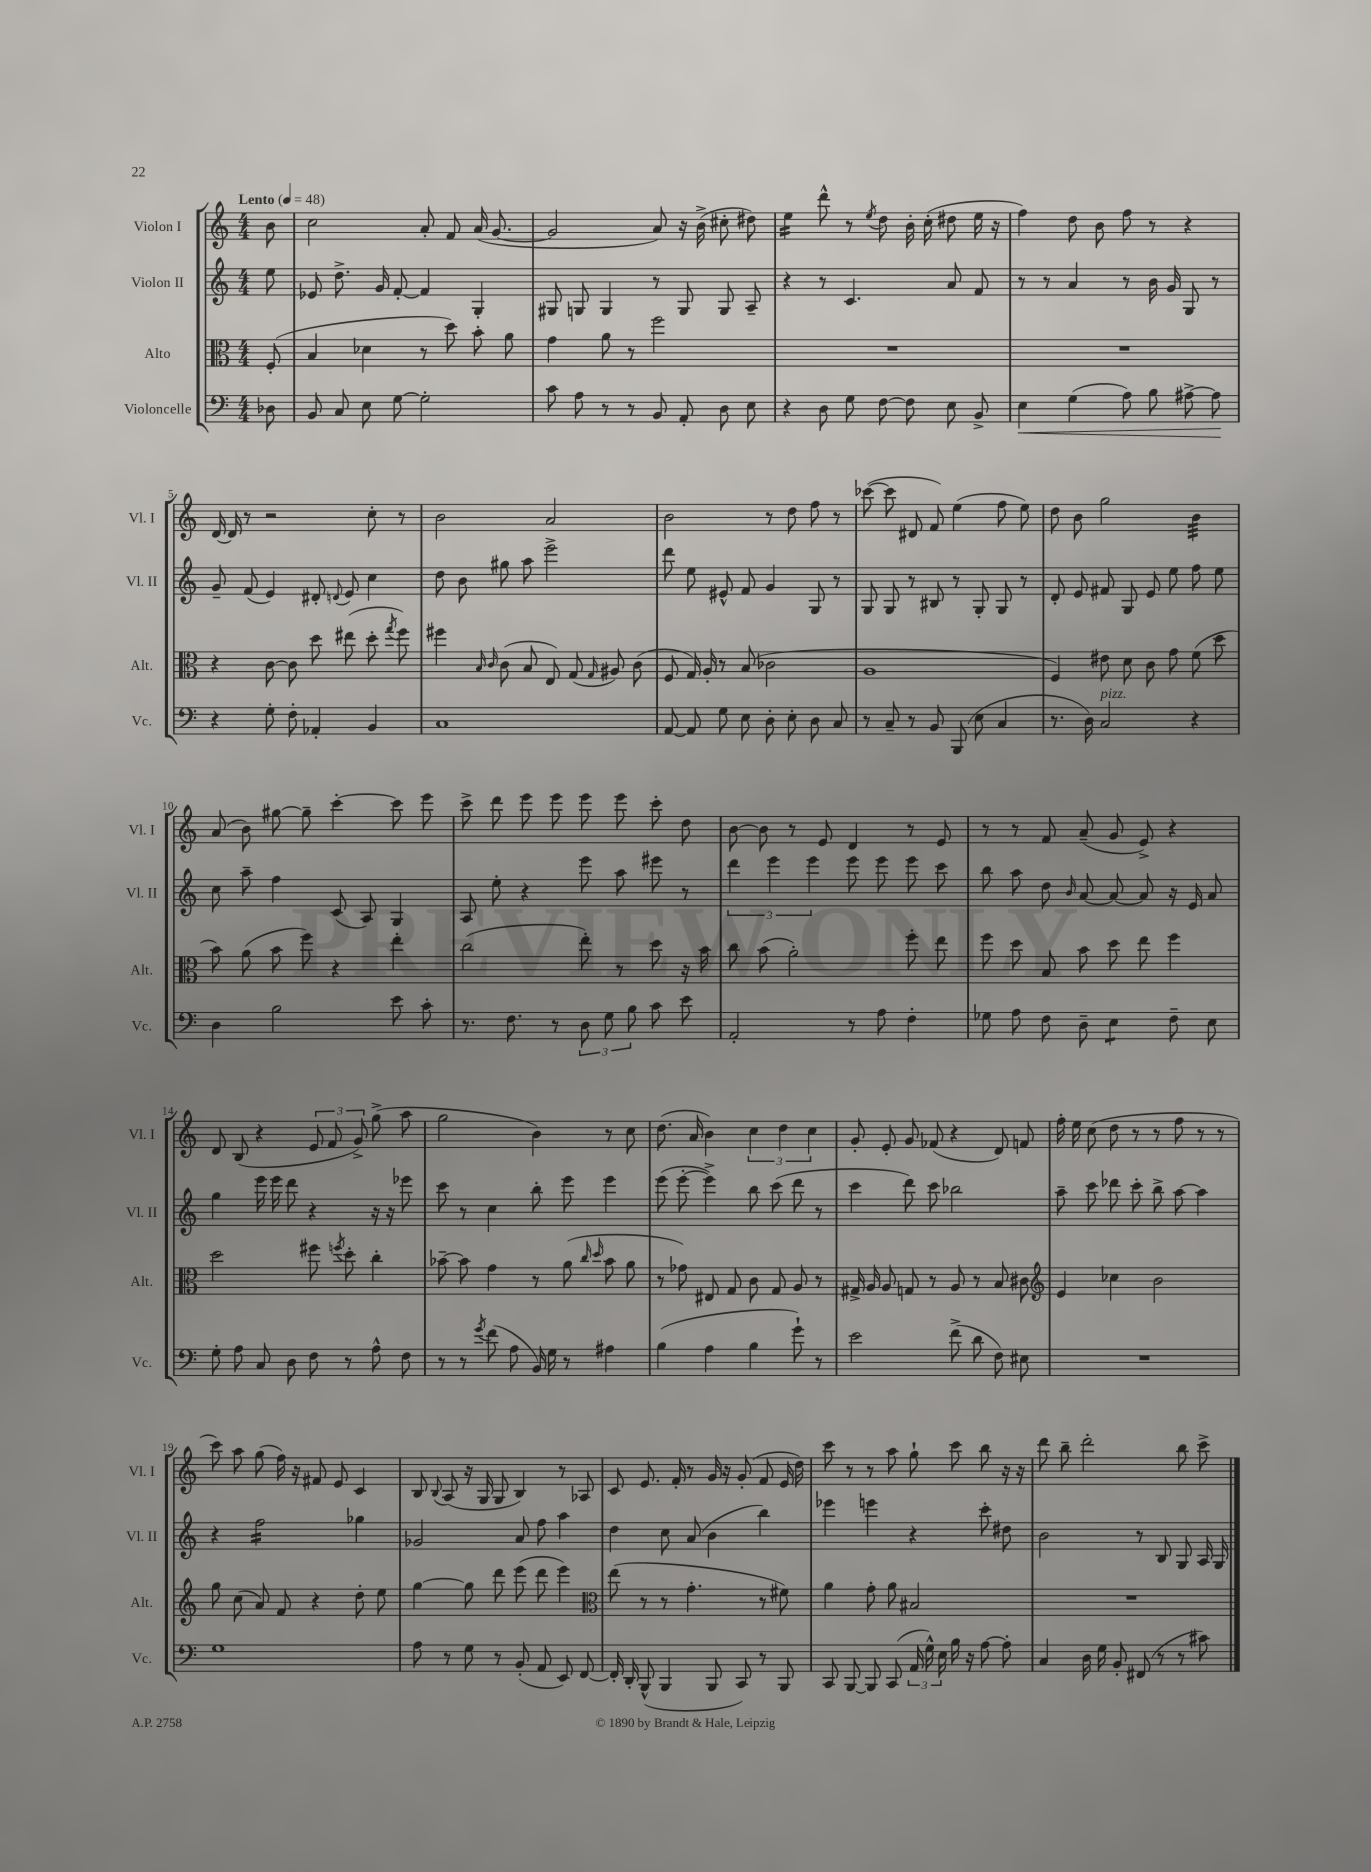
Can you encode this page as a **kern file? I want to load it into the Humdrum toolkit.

**kern	**dynam	**kern	**kern	**kern
*part4	*part4	*part3	*part2	*part1
*staff4	*staff4	*staff3	*staff2	*staff1
*I"Violoncelle	*	*I"Alto	*I"Violon II	*I"Violon I
*I'Vc.	*	*I'Alt.	*I'Vl. II	*I'Vl. I
*clefF4	*	*clefC3	*clefG2	*clefG2
*k[]	*	*k[]	*k[]	*k[]
*M4/4	*	*M4/4	*M4/4	*M4/4
*MM48	*	*MM48	*MM48	*MM48
=	=	=	=	=
!	!	!	!	!LO:TX:a:B:t=Lento
8D-X\	.	(8F'/	8ee\	8b\
=1	=1	=1	=1	=1
8BB/	.	4B/	8e-X/	2cc\
8C/	.	.	8.dd^\	.
8E\	.	4d-X\	.	.
.	.	.	16g/	.
[8G\	.	.	[8f'/	.
2G'\]	.	8r	4f/]	8a'/
.	.	8dd\)	.	8f/
.	.	8b'\	4G'/	(16a/
.	.	.	.	[8.g/
.	.	8a\	.	.
=2	=2	=2	=2	=2
8c\	.	4g\	8G#X/	2g/]
8A\	.	.	8Gn/	.
8r	.	8a\	4G/	.
8r	.	8r	.	.
8BB/	.	2ff\	8r	8a/)
8AA'/	.	.	8G/	16r
.	.	.	.	(16b^\
8D\	.	.	8G/	8cc#X'\
8E\	.	.	8A~/	8dd#X\)
=3	=3	=3	=3	=3
*	*	*	*	*tremolo
4r	.	1r	4r	16ee\LL
.	.	.	.	16ee\
.	.	.	.	16ee\
.	.	.	.	16ee\JJ
*	*	*	*	*Xtremolo
8D\	.	.	8r	8ddd^^\
8G\	.	.	4.c/	8r
.	.	.	.	8qee/
[8F\	.	.	.	8dd\
8F\]	.	.	.	16b'\
.	.	.	.	(16cc'\
8E\	.	.	8a/	8dd#X\
8BB^/	.	.	8f/	16ee\
.	.	.	.	16r
=4	=4	=4	=4	=4
!	!LO:HP:b	!	!	!
4E\	<	1r	8r	4ff\)
.	.	.	8r	.
(4G\	.	.	4a/	8dd\
.	.	.	.	8b\
8A\)	.	.	8r	8ff\
8B\	.	.	16b\	8r
.	.	.	16g/	.
[8A#X^\	.	.	8G/	4r
8A#\]	.	.	8r	.
.	[	.	.	.
!!LO:LB:g=z
=5	=5	=5	=5	=5
4r	.	4r	8g~/	[16d/
.	.	.	.	16d/]
.	.	.	(8f/	8r
8G'\	.	[8c\	4e/)	2r
8F'\	.	8c\]	.	.
4AA-X'/	.	8dd\	8d#X'/	.
.	.	.	8qqdn/	.
.	.	(8ee#X\	8e/	.
4BB/	.	8dd'\	4cc\	8cc'\
.	.	8qgg/	.	.
.	.	8ff\)	.	8r
=6	=6	=6	=6	=6
1C	.	4ff#X\	8dd\	2b\
.	.	.	8b\	.
.	.	16qqB/	.	.
.	.	16qqc/	.	.
.	.	(8c\	8gg#X\	.
.	.	8B/	8aa\	.
.	.	8E/)	2eee^\	2a/
.	.	(8G/	.	.
.	.	16qqG/	.	.
.	.	8A#X/)	.	.
.	.	(8c\	.	.
=7	=7	=7	=7	=7
[8AA/	.	8F/	8ddd\	2b\
8AA/]	.	16G/)	8ee\	.
.	.	16A'/	.	.
8G\	.	8r	8e#X^^/	.
8E\	.	(8B/	8f/	.
8D'\	.	2c-X\	4g/	8r
8E'\	.	.	.	8dd\
8D\	.	.	8G/	8ff\
8C/	.	.	8r	8r
=8	=8	=8	=8	=8
8r	.	1A	8G/	([8ccc-X\
8C~/	.	.	8G/	8ccc-\]
8r	.	.	8r	8d#X/
8BB/	.	.	8B#X/	8f/)
(8BBB/	.	.	8r	(4ee\
8E\	.	.	8G'/	.
4C/	.	.	8G/	8ff\
.	.	.	8r	8ee\)
=9	=9	=9	=9	=9
8.r	.	4F/)	8d'/	8dd\
.	.	.	8e/	8b\
16D\)	.	.	.	.
!LO:TX:a:i:t=pizz.	!	!	!	!
2C/	.	8e#X\	8f#X/	2gg\
.	.	8d\	8G/	.
.	.	8c\	8e/	.
.	.	8g\	8ee\	.
*	*	*	*	*tremolo
4r	.	(8f\	8ff\	32b\LLL
.	.	.	.	32b\
.	.	.	.	32b\
.	.	.	.	32b\
.	.	8dd\	8ee\	32b\
.	.	.	.	32b\
.	.	.	.	32b\
.	.	.	.	32b\JJJ
*	*	*	*	*Xtremolo
!!LO:LB:g=z
=10	=10	=10	=10	=10
4D\	.	8b\)	8cc\	(8a/
.	.	(8a\	8aa~\	8b\)
2B\	.	8b\	4ff\	[8gg#X\
.	.	8ff\)	.	8gg#~\]
.	.	4r	(8c/	[4ccc'\
.	.	.	8A/)	.
8e\	.	4ee'\	4G/	8ccc\]
8c'\	.	.	.	8eee\
=11	=11	=11	=11	=11
8.r	.	(2cc\	8A/	8ccc^\
.	.	.	8ee'\	8ddd\
8.F\	.	.	.	.
.	.	.	4r	8eee\
8r	.	.	.	8eee\
12D\	.	8ee'\)	8eee\	8eee\
12G\	.	.	.	.
.	.	8r	8aa\	8eee\
12B\	.	.	.	.
8c\	.	8dd\	8eee#X\	8ccc'\
8e\	.	16r	8r	8dd\
.	.	16b\	.	.
=12	=12	=12	=12	=12
2AA'/	.	8cc\	6ddd\	[8b\
.	.	(8b\	.	8b\]
.	.	.	6eee\	.
.	.	2a'\)	.	8r
.	.	.	6eee\	.
.	.	.	.	8e/
8r	.	.	8eee\	4d/
8A\	.	.	8eee\	.
4F'\	.	8ff'\	8eee\	8r
.	.	8ee\	8ccc\	8e/
=13	=13	=13	=13	=13
8G-X\	.	8ff\	8bb\	8r
8A\	.	8dd\	8aa\	8r
8F\	.	8B/	8dd\	8f/
.	.	.	16qqb/	.
8D~\	.	8b\	[8a/	(8a~/
*tremolo	*	*	*	*
8E\L	.	8dd\	8a/_	8g/
8E\J	.	8ee\	8a/]	8e^/)
*Xtremolo	*	*	*	*
8F~\	.	4ff\	16r	4r
.	.	.	16e/	.
8E\	.	.	8a/	.
!!LO:LB:g=z
=14	=14	=14	=14	=14
8G'\	.	2dd\	4gg\	8d/
8A\	.	.	.	(8B/
8C/	.	.	16eee\	4r
.	.	.	16eee\	.
8D\	.	.	8ddd\	.
8F\	.	8ff#X\	4r	12e/
.	.	.	.	12f/
.	.	8qffn/	.	.
8r	.	8dd'\	.	.
.	.	.	.	12g^/)
8A^^\	.	4cc'\	16r	(8gg^\
.	.	.	16r	.
8F\	.	.	8eee-X\	8aa\
=15	=15	=15	=15	=15
8r	.	[8b-X~\	8ccc\	2gg\
8r	.	8b-\]	8r	.
8qg/	.	.	.	.
(8f\	.	4g\	4cc\	.
8A\	.	.	.	.
16BB/)	.	8r	8bb'\	4b\)
16G\	.	.	.	.
8r	.	(8a\	8eee\	.
.	.	16qqcc/	.	.
.	.	16qqdd/	.	.
4A#X\	.	8b-\	4eee\	8r
.	.	8a\	.	8cc\
=16	=16	=16	=16	=16
(4B\	.	8r	(8eee\	(8.dd\
.	.	8g-X\)	[8eee'\	.
.	.	.	.	16a/
4A\	.	8E#X/	4eee^\])	4b\)
.	.	8G/	.	.
4B\	.	8c\	8bb\	6cc\
.	.	8G/	(8ccc\	.
.	.	.	.	6dd\
8g`\)	.	8A/	8ddd\	.
.	.	.	.	6cc\
8r	.	8r	8r	.
=17	=17	=17	=17	=17
2e\	.	16G#X^/	4ccc\	8g'/
.	.	16A/	.	.
.	.	8A/	.	8e'/
.	.	8Gn/	8ddd\)	8g/
.	.	8r	8ccc\	(8f-X/
(8f^\	.	8A/	2bb-X\	4r
8d\	.	8r	.	.
8F\)	.	8B/	.	8d/)
8E#X\	.	8c#X\	.	8fn/
=18	=18	=18	=18	=18
*	*	*clefG2	*	*
1r	.	4e/	8aa~\	16ff'\
.	.	.	.	16ee\
.	.	.	8ccc\	(8cc\
.	.	4cc-X\	8ddd-X\	8dd\
.	.	.	8ccc'\	8r
.	.	2b\	8bb^\	8r
.	.	.	[8aa\	8ff\
.	.	.	4aa\]	8r
.	.	.	.	8r
!!LO:LB:g=z
=19	=19	=19	=19	=19
1G	.	8gg\	4r	8ccc\)
.	.	(8cc\	.	8aa\
*	*	*	*tremolo	*
.	.	8a/)	16ff\LL	(8gg\
.	.	.	16ff\	.
.	.	8f/	16ff\	16ff\)
.	.	.	16ff\	16r
.	.	4r	16ff\	8f#X/
.	.	.	16ff\	.
.	.	.	16ff\	8e/
.	.	.	16ff\JJ	.
*	*	*	*Xtremolo	*
.	.	8dd'\	4gg-X\	4c/
.	.	8ee\	.	.
=20	=20	=20	=20	=20
8A\	.	[4gg\	2g-X/	8B/
.	.	.	.	8qqB/
8r	.	.	.	(8A/
8G\	.	8gg\]	.	16r
.	.	.	.	16G/
8r	.	8ddd\	.	8G/
(8BB'/	.	(8eee\	8a/	4B/)
8AA/	.	8ddd\	8ff\	.
8EE/)	.	4eee\)	4aa\	8r
[8FF/	.	.	.	8A-X/
=21	=21	=21	=21	=21
*	*	*clefC3	*	*
16FF'/]	.	(8ee\	4dd\	8c/
16DD'/	.	.	.	.
(8BBB^^/	.	8r	.	8.e/
4BBB/	.	8r	8cc\	.
.	.	.	.	16f'/
.	.	4.g'\	(8a/	8r
8BBB/	.	.	4b\	16g/
.	.	.	.	16r
8CC/)	.	.	.	(8g'/
8r	.	8r	4bb\)	8f/
8BBB/	.	8f#X\)	.	16e/
.	.	.	.	16dd\)
=22	=22	=22	=22	=22
8CC/	.	4a\	4eee-X\	8ccc\
[8BBB/	.	.	.	8r
8BBB/]	.	8g'\	4eeen\	8r
(8CC/	.	8a\	.	8aa\
24AA/	.	2B#X/	4r	8gg`\
24G^^\)	.	.	.	.
24E\	.	.	.	.
16B\	.	.	.	8ccc\
16r	.	.	.	.
[8A\	.	.	8ccc'\	8bb\
8A'\]	.	.	8dd#X\	16r
.	.	.	.	16r
=23	=23	=23	=23	=23
4C/	.	1r	2b\	8ddd\
.	.	.	.	8bb~\
16D\	.	.	.	2ddd'\
16G\	.	.	.	.
8BB'/	.	.	.	.
(8FF#X/	.	.	8r	.
8r	.	.	8B/	.
8r	.	.	8G/	8bb\
8c#X\)	.	.	16A/	8ccc^\
.	.	.	16G/	.
==	==	==	==	==
*-	*-	*-	*-	*-
